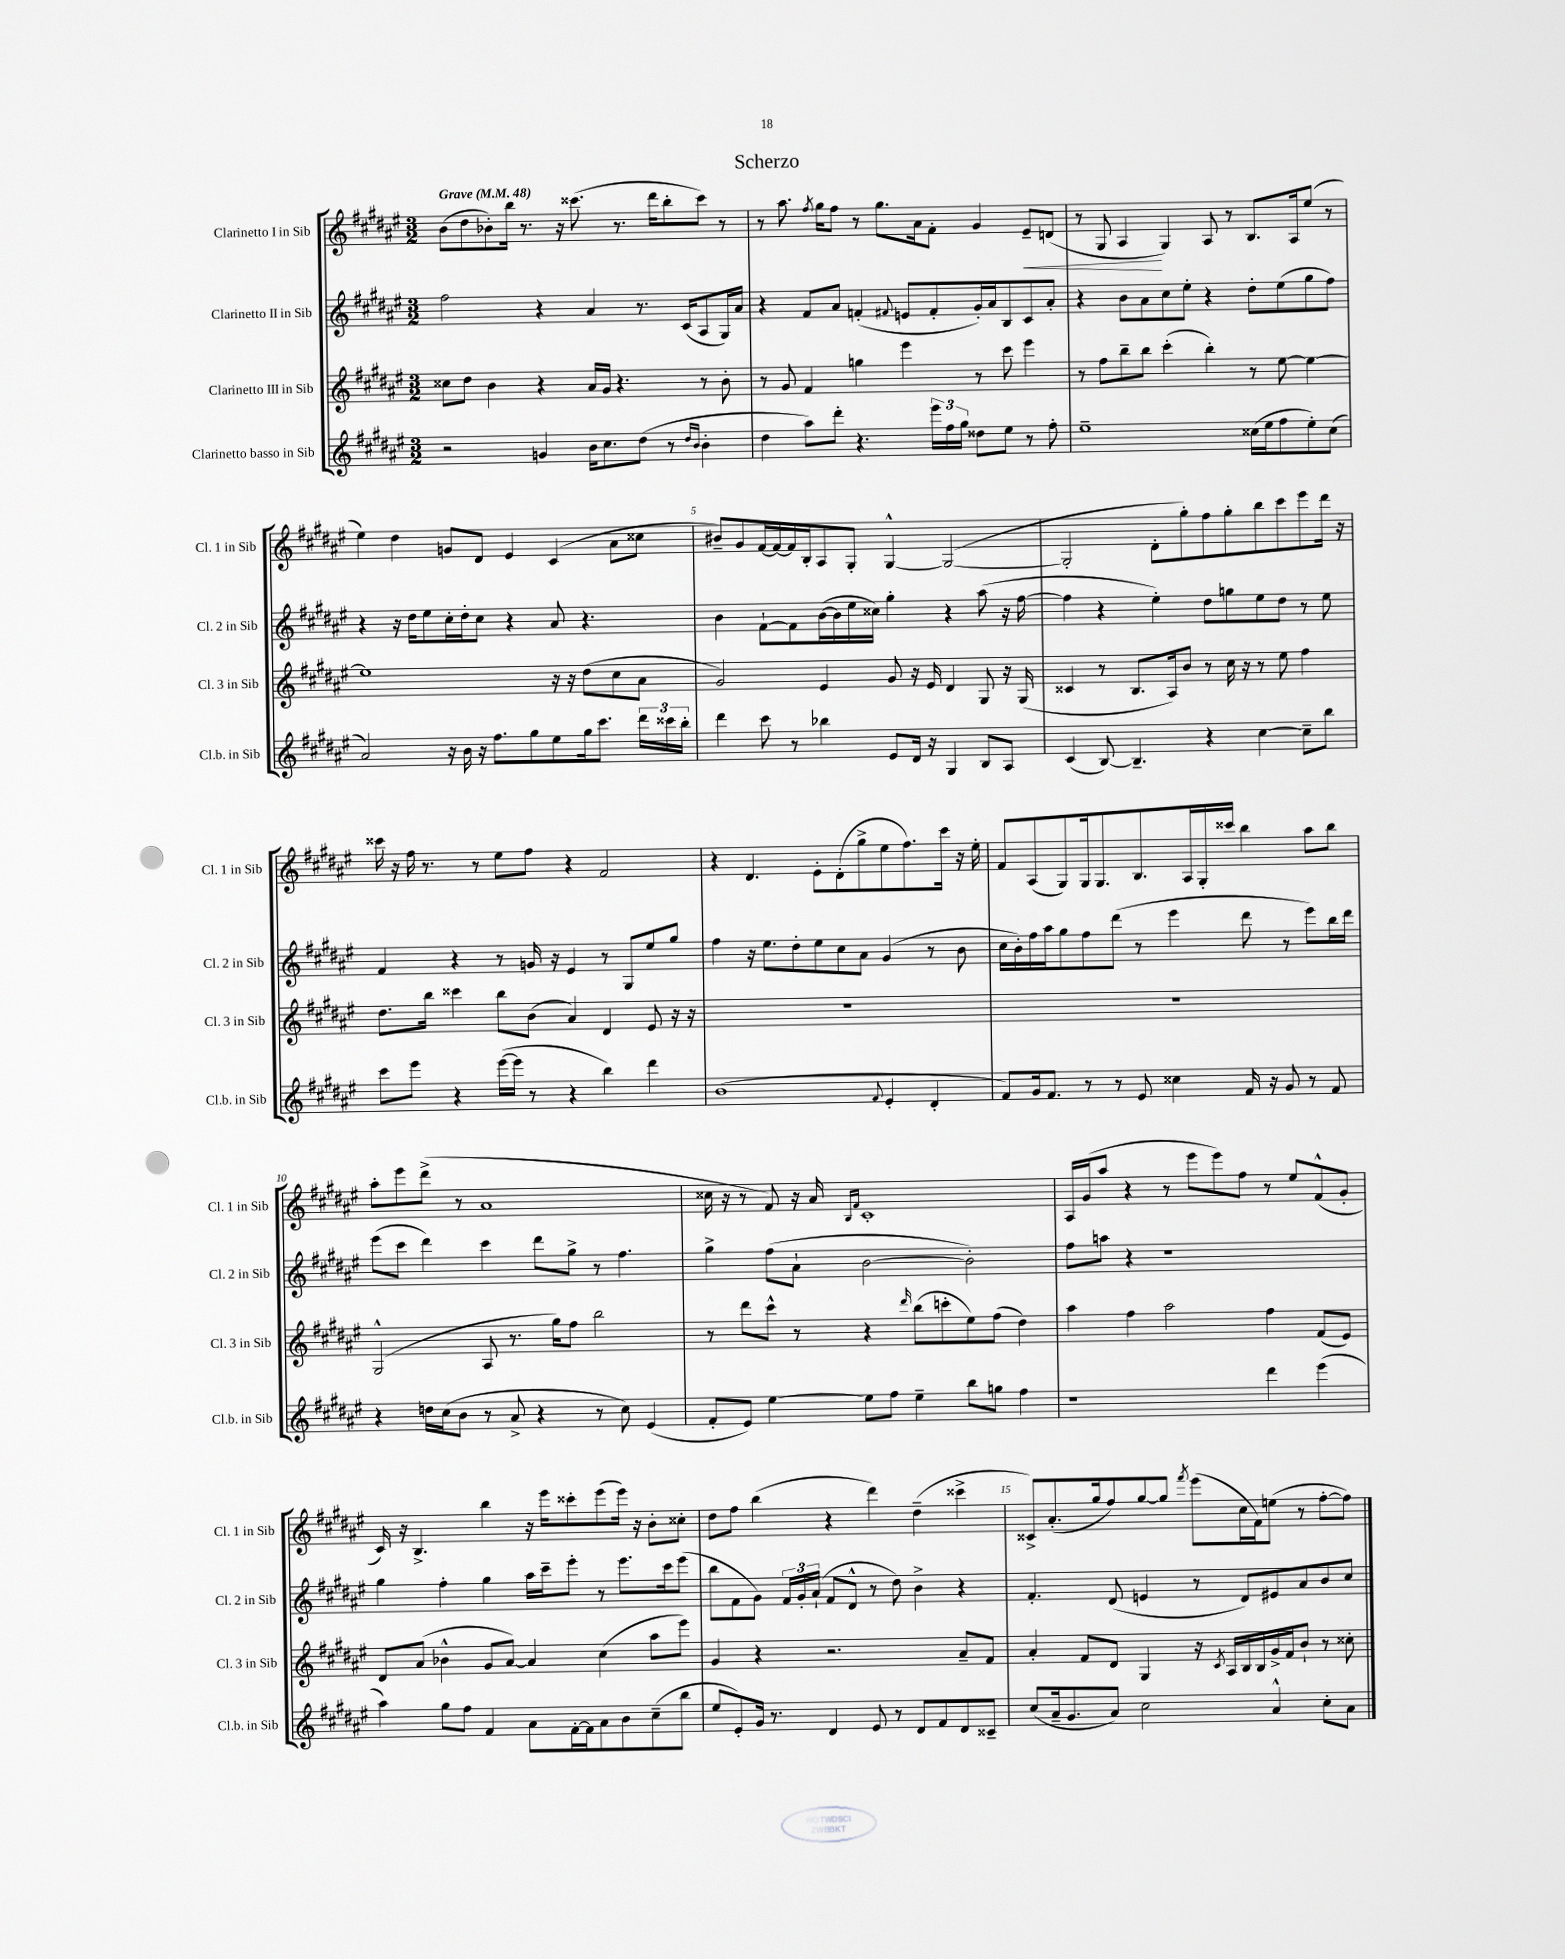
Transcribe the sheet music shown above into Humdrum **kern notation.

**kern	**kern	**kern	**kern	**dynam
*part4	*part3	*part2	*part1	*part1
*staff4	*staff3	*staff2	*staff1	*staff1
*I"Clarinetto basso in Sib	*I"Clarinetto III in Sib	*I"Clarinetto II in Sib	*I"Clarinetto I in Sib	*
*I'Cl.b. in Sib	*I'Cl. 3 in Sib	*I'Cl. 2 in Sib	*I'Cl. 1 in Sib	*
*clefG2	*clefG2	*clefG2	*clefG2	*
*k[f#c#g#d#a#e#]	*k[f#c#g#d#a#e#]	*k[f#c#g#d#a#e#]	*k[f#c#g#d#a#e#]	*
*M3/2	*M3/2	*M3/2	*M3/2	*
*MM48	*MM48	*MM48	*MM48	*
=1	=1	=1	=1	=1
!	!	!	!LO:TX:a:B:t=Grave	!
2r	8cc##X\L	2ff#\	(8b\L	.
.	8dd#\J	.	8dd#\	.
.	4b\	.	8b-X'\)	.
.	.	.	16bb\Jk	.
.	.	.	8.r	.
4gn/	4r	4r	.	.
.	.	.	16r	.
.	.	.	(8.ccc##X\	.
16b\KL	16a#/LL	4a#/	.	.
8.cc#\	16g#/JJ	.	.	.
.	4.r	.	8.r	.
(8dd#\J	.	8.r	.	.
.	.	.	16ddd#\KL	.
8r	.	.	8bb'\	.
.	.	(16c#/KL	.	.
16qqdd#/LL	.	.	.	.
16qqb/JJ	.	.	.	.
4b'\	8r	8A#/	8ccc##\J)	.
.	8b'\	16G#/L)	8r	.
.	.	16a#/JJ	.	.
=2	=2	=2	=2	=2
4dd#\	8r	4r	8r	.
.	8g#/	.	8.aa#\	.
8aa#\L)	4f#/	8f#/L	.	.
.	.	.	8qff#/	.
.	.	.	16gg#\KL	.
8ddd#'\J	.	8a#/J	8ff#\J	.
4.r	4ggn\	(4fn'/	8r	.
.	.	.	8.gg#\L	.
.	.	8qqf#X/	.	.
.	4eee#\	8en/L	.	.
.	.	.	16a#\k	.
24eee#\LL	.	8f#'/	8f#'\J	.
24ff#\	.	.	.	.
24gg#\JJ	.	.	.	.
8dd##X\L	8r	16g#'/L)	4g#/	.
.	.	16a#/J	.	.
8ee#\J	8ccc#\	8B/	.	.
!	!	!	!	!LO:HP:b
8r	4eee#\	8c#/	8e#~/L	<
8ff#'\	.	8a#'/J	(8dn/J	.
=3	=3	=3	=3	=3
1ee#~	8r	4r	8r	.
.	8ff#\L	.	8G#/	.
.	8bb~\	8b\L	4A#/	.
.	8bb\J	8a#\	.	.
.	(4ccc#'\	8cc#\	4G#/)	[
.	.	8ee#'\J	.	.
.	4bb'\)	4r	8A#/	.
.	.	.	8r	.
(16cc##X\LL	8r	8dd#'\L	8.B/L	.
16ee#\J	.	.	.	.
8ff#\	[8ee#\	(8ee#\	.	.
.	.	.	16A#/k	.
8ee#'\)	4ee#\_	8gg#\	(8ee#/J	.
(8cc##\J	.	8ff#\J)	8r	.
!!LO:LB:g=z
=4	=4	=4	=4	=4
2a#/)	1ee#]	4r	4ee#\)	.
.	.	16r	4dd#\	.
.	.	16dd#\KL	.	.
.	.	8ee#\	.	.
16r	.	16cc#'\L	8gn/L	.
16b\	.	16dd#'\J	.	.
16r	.	8cc#\J	8d#/J	.
8.ff#\L	.	.	.	.
.	.	4r	4e#/	.
8gg#\	.	.	.	.
8ee#\	16r	8a#/	(4c#/	.
.	16r	.	.	.
16gg#\k	(8dd#\L	4.r	.	.
8.ccc#\J	.	.	.	.
.	8cc#\	.	8a#\L	.
24ddd#\LL	8a#\J	.	8cc##X\J	.
24ccc##X\	.	.	.	.
24bb'\JJ	.	.	.	.
=5	=5	=5	=5	=5
4ddd#\	2g#/)	4b\	8b#X~/L)	.
.	.	.	8g#/	.
8ccc#\	.	[8f#`\L	[16f#/L	.
.	.	.	16f#/_	.
8r	.	8f#\]	16f#/]	.
.	.	.	16B'/J	.
4bb-X\	4e#/	([16b\L	8A#/	.
.	.	16b\]	.	.
.	.	16ee#\	8G#'/J	.
.	.	16cc##X\JJ)	.	.
8e#/L	8g#/	4gg#'\	[4G#^^/	.
16d#/Jk	16r	.	.	.
16r	16e#/	.	.	.
4G#/	4d#/	4r	(2G#/_	.
8B/L	8G#/	(8aa#\	.	.
8A#/J	16r	16r	.	.
.	(16G#/	[16ff#\	.	.
=6	=6	=6	=6	=6
(4c#/	4c##X/	4ff#\]	2G#'/]	.
[8B/)	8r	4r	.	.
4.B~/]	8.B/L	.	.	.
.	.	4ee#'\)	8d#'\L	.
.	16A#/k)	.	.	.
.	8b/J	.	8gg#'\)	.
4r	8r	8dd#\L	8ff#\	.
.	16cc#\	8ggn\	8gg#'\	.
.	16r	.	.	.
[4cc#\	8r	8ee#\	8bb\	.
.	8ee#\	8dd#\J	8ccc#\	.
8cc#~\L]	4ff#\	8r	8eee#\	.
8bb\J	.	8ee#\	16ddd#\Jk	.
.	.	.	16r	.
!!LO:LB:g=z
=7	=7	=7	=7	=7
8ccc#\L	8.dd#\L	4f#/	16ccc##X\	.
.	.	.	16r	.
8eee#\J	.	.	16ff#\	.
.	16bb\Jk	.	8.r	.
4r	4ccc##X\	4r	.	.
.	.	.	8r	.
([16eee#\LL	8bb\L	8r	8ee#\L	.
16eee#\JJ]	.	.	.	.
8r	(8b\J	16gn/	8ff#\J	.
.	.	16r	.	.
4r	4a#/)	4e#/	4r	.
4bb\)	4d#/	8r	2f#/	.
.	.	8G#/L	.	.
4ddd#\	8e#/	8ee#/	.	.
.	16r	8gg#/J	.	.
.	16r	.	.	.
=8	=8	=8	=8	=8
(1b	1.r	4ff#\	4r	.
.	.	16r	4.d#/	.
.	.	8.ee#\L	.	.
.	.	8dd#'\	.	.
.	.	8ee#\	8e#'\L	.
.	.	8cc#\	(8d#'\	.
.	.	8a#\J	8gg#^\	.
8qqf#/	.	.	.	.
4e#'/	.	(4g#/	8ee#\	.
.	.	.	8.ff#\)	.
4d#'/	.	8r	.	.
.	.	.	16ccc#\Jk	.
.	.	8b\	16r	.
.	.	.	16ee#'\	.
=9	=9	=9	=9	=9
8f#/L)	1.r	16cc#\LL	8f#/L	.
.	.	16b'\)	.	.
16g#/k	.	16ff#\	(8A#/	.
8.f#/J	.	16aa#\J	.	.
.	.	8gg#\	8G#/)	.
8r	.	8ff#\	16G#/k	.
.	.	.	8.G#/	.
8r	.	(8ddd#\J	.	.
8e#/	.	8r	8.B/	.
4cc##X\	.	4eee#\	.	.
.	.	.	16A#/L	.
.	.	.	16G#'/	.
.	.	.	16ccc##X/JJ	.
16f#/	.	8ddd#\	4bb\	.
16r	.	.	.	.
8g#/	.	8r	.	.
8r	.	8eee#\L)	8aa#\L	.
8f#/	.	16bb\L	8bb\J	.
.	.	16ddd#\JJ	.	.
!!LO:LB:g=z
=10	=10	=10	=10	=10
4r	(2G#^^/	(8eee#\L	8aa#'\L	.
.	.	8ccc#\J	8eee#\	.
16ddn\LL	.	4ddd#\)	(8ddd#^\J	.
(16cc#\J	.	.	.	.
8b\J	.	.	8r	.
8r	8A#/	4ccc#\	1a#	.
8a#^/	8.r	.	.	.
4r	.	8ddd#\L	.	.
.	16gg#\KL)	.	.	.
.	8ff#\J	8gg#^\J	.	.
8r	2bb\	8r	.	.
8cc#\)	.	4.ff#\	.	.
(4e#/	.	.	.	.
=11	=11	=11	=11	=11
8f#'/L	8r	4gg#^\	16cc##X\	.
.	.	.	16r	.
8e#/J)	8ddd#\L	.	8r	.
[4ee#\	8ccc#^^\J	(8ff#\L	8f#/)	.
.	8r	8a#`\J	16r	.
.	.	.	16a#/	.
.	.	.	16qqB/LL	.
.	.	.	16qqf#/JJ	.
8ee#\L]	4r	[2b\	1c#'	.
8ff#\J	.	.	.	.
.	16qqddd#/	.	.	.
4ee#~\	(8bb\L	.	.	.
.	8cccn'\	.	.	.
8bb\L	8ee#\)	2b'\])	.	.
8ggn\J	(8ff#\J	.	.	.
4ff#\	4dd#\)	.	.	.
=12	=12	=12	=12	=12
1r	4aa#\	8ff#\L	16A#/LL	.
.	.	.	(16g#/J	.
.	.	8aan\J	8aa#/J	.
.	4ff#\	4r	4r	.
.	2aa#\	1r	8r	.
.	.	.	8eee#\L	.
.	.	.	8eee#\)	.
.	.	.	8ff#\J	.
4ddd#\	4ff#\	.	8r	.
.	.	.	8ee#/L	.
(4eee#\	(8f#/L	.	(8f#^^/	.
.	8e#/J)	.	8g#'/J	.
!!LO:LB:g=z
=13	=13	=13	=13	=13
4aa#\)	8d#/L	4gg#\	16c#/)	.
.	.	.	16r	.
.	(8a#/J	.	4.B^/	.
8gg#\L	4b-X^^\	4ff#'\	.	.
8ff#\J	.	.	.	.
4f#/	8g#/L	4gg#\	4bb\	.
.	[8a#/J)	.	.	.
8a#\L	4a#/]	16aa#\LL	16r	.
.	.	16ccc#~\J	16eee#\KL	.
[16f#'\L	.	8eee#'\J	8ccc##X'\	.
16f#\J]	.	.	.	.
8a#\	(4cc#\	8r	(8eee#\	.
8b\	.	8.eee#\L	16eee#\Jk)	.
.	.	.	16r	.
(8cc#~\	8aa#\L	.	8b'\L	.
.	.	16ccc#\k	.	.
8bb\J	8eee#\J)	(8eee#\J	8cc##X'\J	.
=14	=14	=14	=14	=14
8ee#/L	4g#/	8bb\L	8dd#\L	.
8e#'/)	.	8f#\	8ff#\J	.
16g#/Jk	4r	8g#\J)	(4bb\	.
8.r	.	.	.	.
.	.	24f#/LL	.	.
.	.	24g#'/	.	.
.	.	(24a#`/JJ	.	.
4d#/	2.r	8f#/L	4r	.
.	.	8d#^^/J	.	.
8e#/	.	8r	4ddd#\)	.
8r	.	8dd#\)	.	.
8d#/L	.	4b^\	(4dd#~\	.
8f#/	.	.	.	.
8d#/	8a#~/L	4r	4ccc##X^\	.
8c##X~/J	8f#/J	.	.	.
=15	=15	=15	=15	=15
(8cc#/L	4a#'/	4.f#'/	8c##X^/L)	.
16a#~/k	.	.	(8.a#'/	.
8.g#/	.	.	.	.
.	8f#/L	.	.	.
.	.	.	16gg#/k	.
8a#/J)	8d#/J	(8d#/	8ff#/)	.
2cc#\	4G#/	4en/	[8gg#/	.
.	.	.	8gg#/J]	.
.	.	.	8qfff#/	.
.	16r	8r	(8eee#\L	.
.	8qc#/	.	.	.
.	16A#/LL	.	.	.
.	16B/	8d#/L)	16cc#\L	.
.	16B/	.	16f#\J)	.
4a#^^/	16g#^/	8e#X/	(8een\J	.
.	16f#/J	.	.	.
.	8b`/J	8a#/	8r	.
8cc#'\L	8r	8b/	[8ff#'\L	.
8a#\J	8cc##X'\	8cc#/J	8ff#\J])	.
==	==	==	==	==
*-	*-	*-	*-	*-
